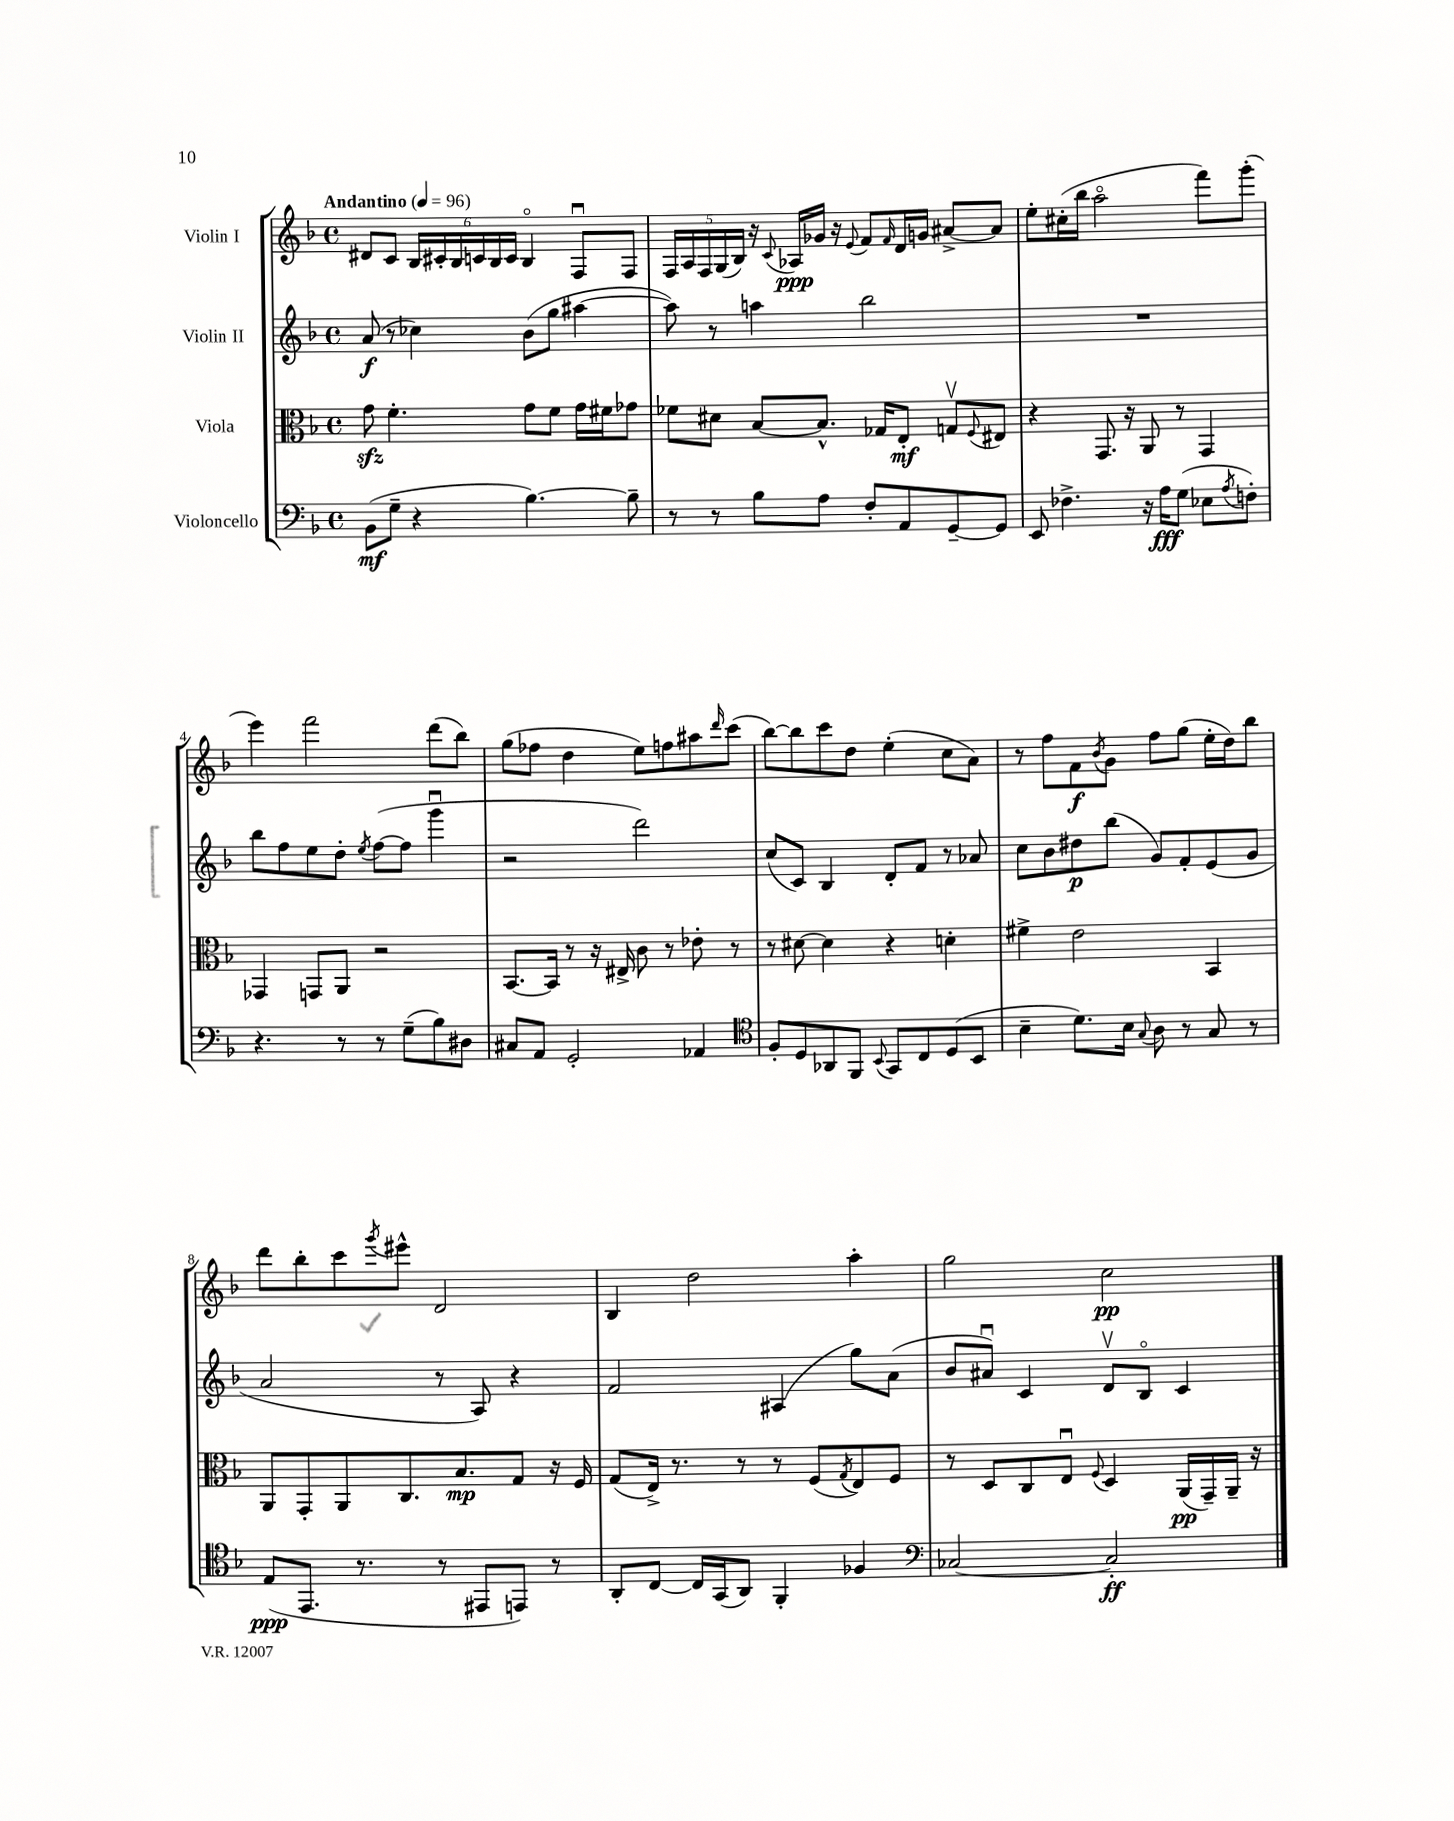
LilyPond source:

<<
\new StaffGroup <<
\new Staff = "s0" \with { instrumentName = "Violin I" } {
    \clef treble \key f \major \defaultTimeSignature \time 4/4 \tempo "Andantino" 4 = 96
    dis'8 c'8 \tuplet 6/4 { bes16 cis'16-. bes16 c'16 bes16 c'16 } bes4\flageolet f8\downbow f8 |
    \tuplet 5/4 { f16 a16 f16 g16( bes16) } r16 \appoggiatura { c'8 } aes16\ppp ges'16 r16 \appoggiatura { e'8 } f'8 \grace { f'16 } d'16 g'16 ais'8~-> ais'8 |
    e''8-. cis''16-.( bes''16 a''2\flageolet f'''8) g'''8-.( |
    e'''4) f'''2 d'''8( bes''8) |
    g''8( fes''8 d''4 e''8) f''8 ais''8 \grace { d'''16 } c'''8( |
    bes''8~) bes''8 c'''8 d''8 e''4-.( c''8 a'8) |
    r8 f''8 f'8\f \acciaccatura { bes'8 } g'8 f''8 g''8( e''16-. d''16) bes''8 |
    d'''8 bes''8-. c'''8 \acciaccatura { g'''8 } eis'''8-^ d'2 |
    bes4 d''2 a''4-. |
    g''2 c''2\pp \bar "|." |
}
\new Staff = "s1" \with { instrumentName = "Violin II" } {
    \clef treble \key f \major \defaultTimeSignature \time 4/4
    a'8\f( r8 ces''4) bes'8( g''8 ais''4~ |
    ais''8) r8 a''4 bes''2 |
    R1 |
    bes''8 f''8 e''8 d''8-. \acciaccatura { e''8 } f''8~( f''8 g'''4\downbow |
    r2 d'''2) |
    c''8( c'8) bes4 d'8-. f'8 r8 aes'8 |
    c''8 bes'8 dis''8\p bes''8( g'8) f'8-. e'8( g'8 |
    a'2 r8 a8) r4 |
    f'2 ais4( g''8) a'8( |
    bes'8 ais'8\downbow) c'4 d'8\upbow bes8\flageolet c'4 \bar "|." |
}
\new Staff = "s2" \with { instrumentName = "Viola" } {
    \clef alto \key f \major \defaultTimeSignature \time 4/4
    g'8\sfz f'4.-. g'8 f'8 g'16 fis'16 ges'8 |
    fes'8 dis'8 bes8~ bes8.-^ ges16 e8-.\mf g8\upbow \appoggiatura { f8 } eis8 |
    r4 g,8. r16 a,8 r8 g,4 |
    ges,4 g,8 a,8 r2 |
    bes,8.~ bes,16 r8 r16 eis16-> c'8 r8 ees'8-. r8 |
    r8 dis'8~ dis'4 r4 d'4-. |
    fis'4-> e'2 bes,4 |
    a,8 g,8-. a,8 c8. bes8.\mp g8 r16 f16 |
    g8( e16->) r8. r8 r8 f8( \acciaccatura { g8 } e8) f8 |
    r8 d8 c8 e8\downbow \appoggiatura { f8 } d4 a,16\pp( g,16--) a,16-- r16 \bar "|." |
}
\new Staff = "s3" \with { instrumentName = "Violoncello" } {
    \clef bass \key f \major \defaultTimeSignature \time 4/4
    bes,8\mf( g8-- r4 bes4.~) bes8-- |
    r8 r8 bes8 a8 f8-. a,8 g,8~-- g,8 |
    e,8 fes4.-> r16 a16\fff g8( ees8 \acciaccatura { a8 } f8-.) |
    r4. r8 r8 g8--( bes8) dis8 |
    cis8 a,8 g,2-. aes,4 |
    \clef tenor f8-. d8 aes,8 f,8 \appoggiatura { bes,8 } g,8 c8 d8( bes,8 |
    bes4-- d'8.) bes16 \appoggiatura { g8 } a8 r8 g8 r8 |
    e8\ppp( e,8. r8. r8 eis,8 e,8) r8 |
    a,8-. c8~ c16 g,16( a,8) f,4-. fes4 |
    \clef bass ces2~ ces2-.\ff \bar "|." |
}
>>
>>
